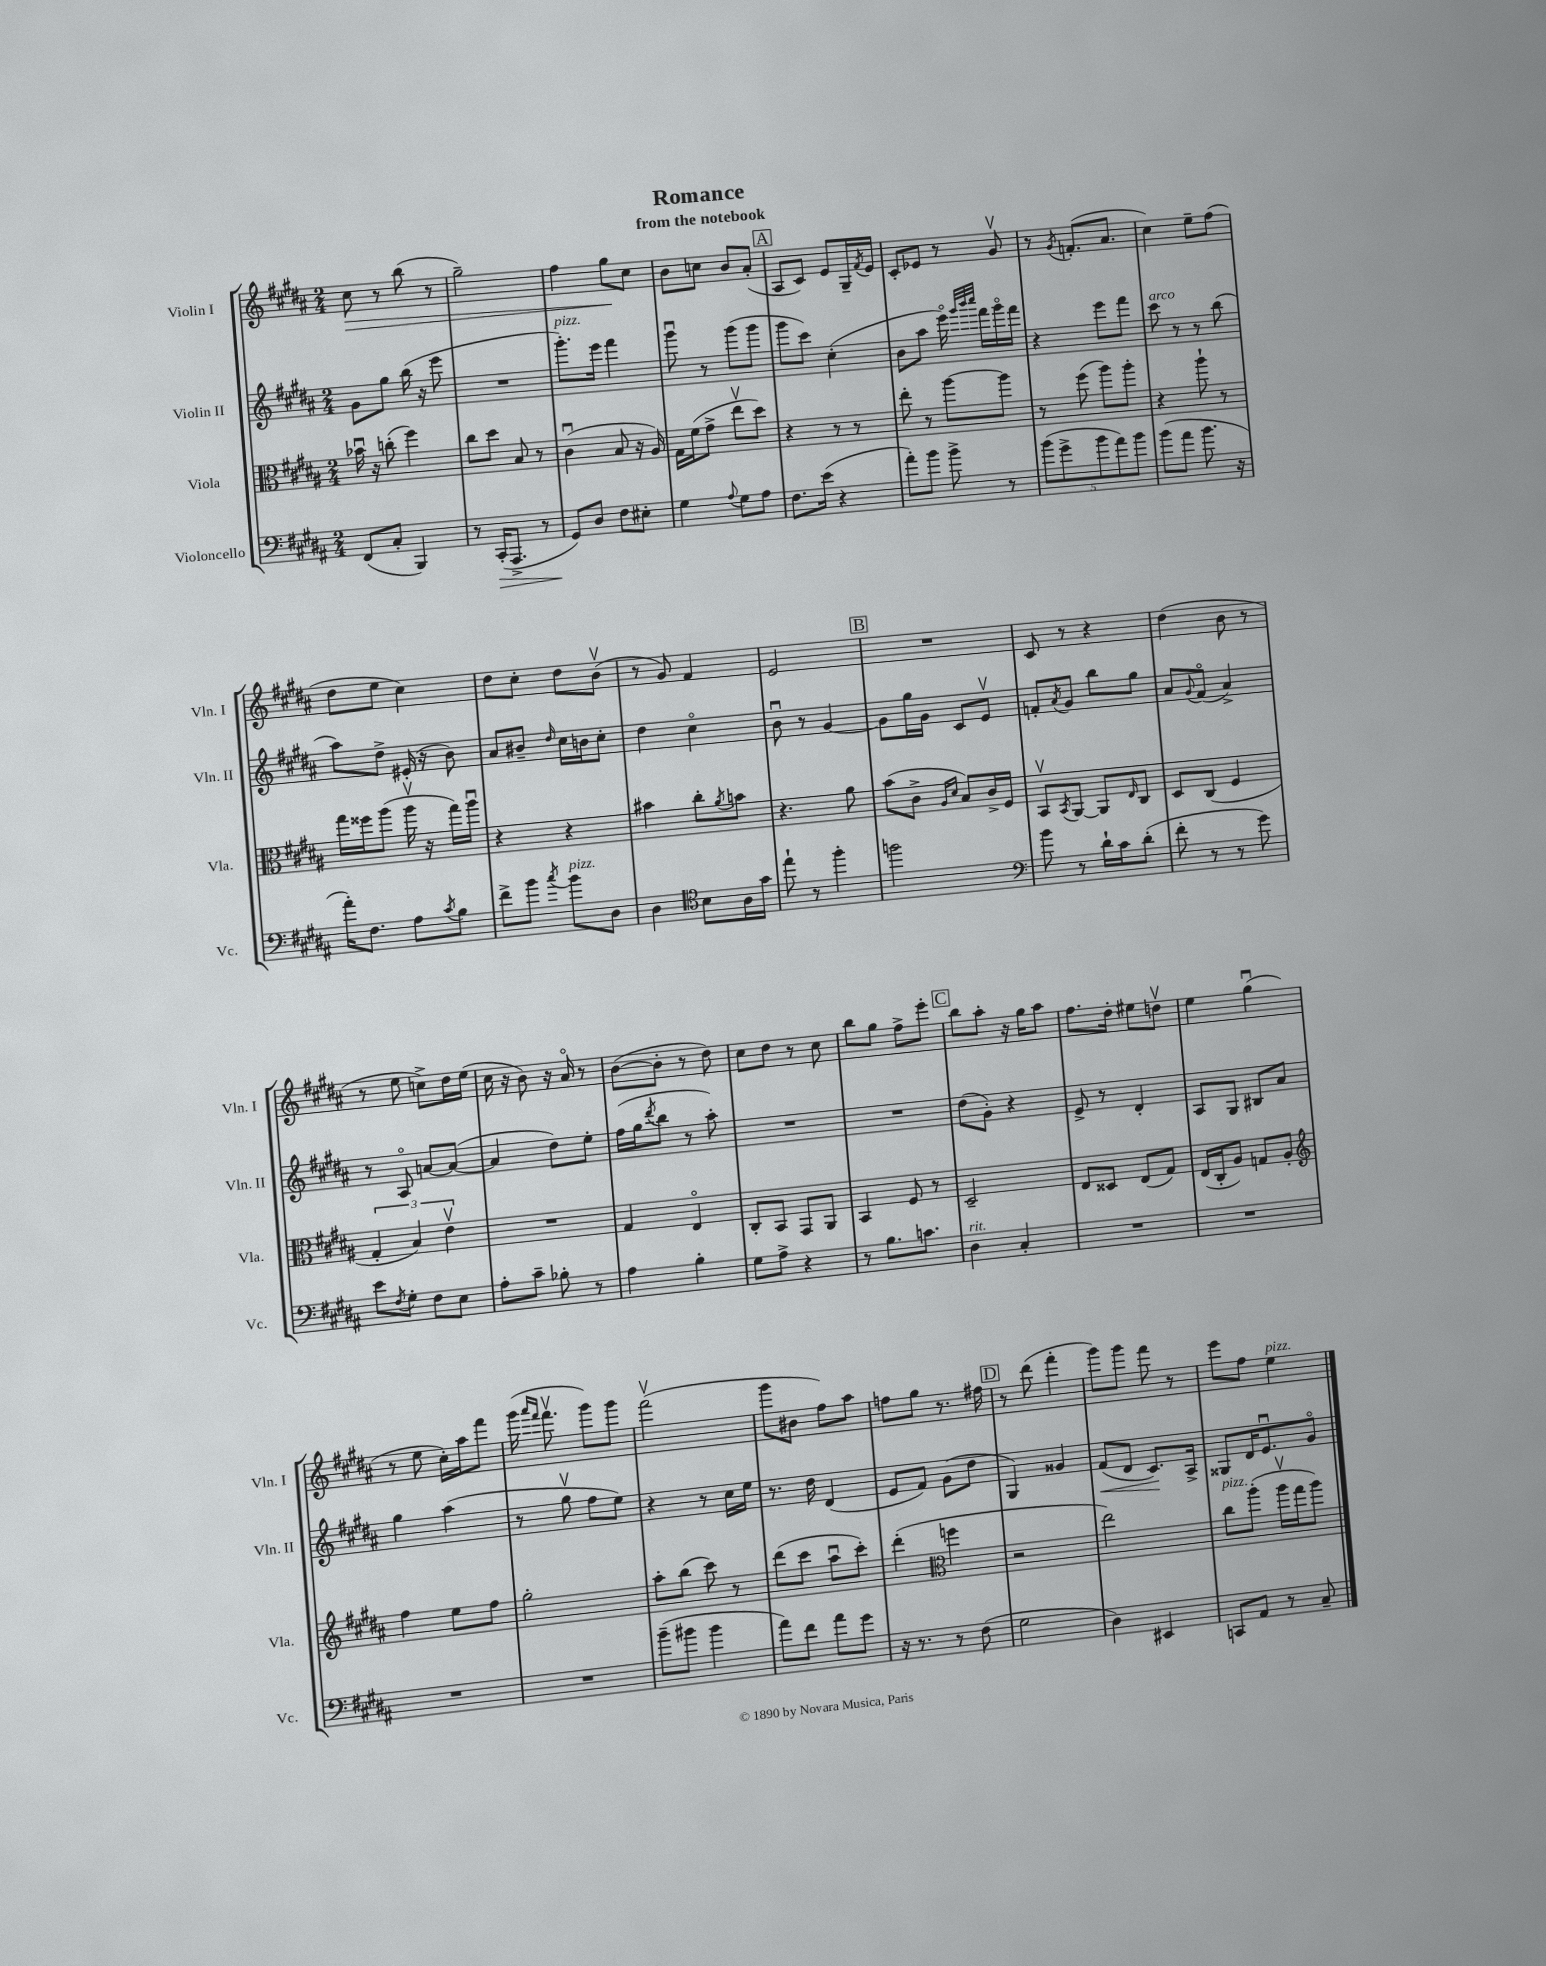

**kern	**kern	**kern	**kern
*staff4	*staff3	*staff2	*staff1
*clefF4	*clefC3	*clefG2	*clefG2
*k[f#c#g#d#a#]	*k[f#c#g#d#a#]	*k[f#c#g#d#a#]	*k[f#c#g#d#a#]
*M2/4	*M2/4	*M2/4	*M2/4
(8FF#/L	16b-u\	8g#\L	8cc#\
.	16r	.	.
8C#'/J	(8cc'\	8gg#\J	8r
4BBB/)	4ff#\)	(16bb\	(8bb\
.	.	16r	.
.	.	8eee\	8r
=	=	=	=
8r	8cc#\L	2r	2gg#~\)
(16CC#'/LK	8dd#\J	.	.
8.AAA#^/J	.	.	.
.	8B/	.	.
8r	8r	.	.
=	=	=	=
8GG#/L)	(4c#u\	8.ggg#'\L)	4ff#\
8D#/J	.	.	.
.	.	16eee\Jk	.
8F#\L	8B/	4fff#\	8gg#\L
8E#'\J	16r	.	8cc#\J
.	16A#/)	.	.
=	=	=	=
4G#\	16G#\LL	8ggg#u\	8b\L
.	(16f#\J	.	.
.	8g#^\J	8r	8cc\J
8qqA#/	.	.	.
8G#\L	8eev\L	(8ggg#\L	8b/L
8A#\J	8dd#\J)	8ggg#\J	(8a#'/J
=	=	=	=
8.F#\L	4r	8ggg#\L	8A#/L
.	.	8ccc#\J)	8c#/J)
(16e\Jk	.	.	.
4r	8r	(4cc#'\	8e/L
.	8r	.	16G#~/L
.	.	.	8qf#/
.	.	.	16e/JJ
=	=	=	=
8a#'\L)	8ee'\	8b\L	8c#'/L
8b\J	8r	8aa#\J	8e-/J
8b^\	[8aa#\L	16eeeo\)	8r
.	.	32qqggg#/LLL	.
.	.	32qqbbb/	.
.	.	32qqcccc#/JJJ	.
.	.	16fff#\LL	.
8r	8aa#\]J	16ggg#o\	8g#v/
.	.	16fff#\JJ	.
=	=	=	=
(10b\L	8r	4r	8r
10g#^\	.	.	.
.	.	.	8qg#/
.	(8ff#\	.	(8.f'/L
10b\	.	.	.
.	8aa#\L)	8eee\L	.
10a#\)	.	.	.
.	.	.	8.a#/J
.	8aa#'\J	8fff#\J	.
10b\J	.	.	.
=	=	=	=
(8b\L	4r	8ccc#\	4cc#\)
8a#\J	.	8r	.
8.b\	8aa#`\	8r	8ee~\L
.	8r	(8bb\	(8ff#\J
16r	.	.	.
=	=	=	=
16a#'\LK)	16gg#\LL	8aa#\L)	8dd#\L
8.F#\J	16ff##\J	.	.
.	(8aa#\J	8dd#^\J	8ee\J
8A#\L	16aa#v\	(16e#'/	4cc#\)
.	16r	16r	.
8qc#/	.	.	.
8B\J	16gg#\LL)	8b\)	.
.	16aa#u\JJ	.	.
=	=	=	=
8f#^\L	4r	8a#/L	8dd#\L
8b\J	.	8b#~/J	8cc#'\J
8qcc#/	.	16qqdd#/	.
8b\L	4r	16cc#\LL	8dd#\L
.	.	16b\J	.
8D#\J	.	8cc#'\J	(8bv\J
=	=	=	=
4D#\	4b#\	4dd#\	8r
.	.	.	8g#/)
*clefC4	*	*	*
8B\L	8cc#'\L	4cc#o\	4f#/
.	8qa#/	.	.
16A#\L	8b\J	.	.
16g#\JJ	.	.	.
=	=	=	=
8ee`\	4.r	8bu\	2e/
8r	.	8r	.
4ff#'\	.	[4g#/	.
.	8a#\	.	.
=	=	=	=
2ff\	(8b\L	8g#\]L	2r
.	8c#^\J	16gg#\L	.
.	.	16g#\JJ	.
.	16qqA#/LL	.	.
.	16qqd#/JJ	.	.
.	8B/L)	8c#/L	.
.	16c#^/L	8ev/J	.
.	16F#/JJ	.	.
=	=	=	=
*clefF4	*	*	*
8b\	8BBv/L	8f'/L	8c#/
.	8qBB/	8qa#/	.
8r	[8AA#/J	8g#/J	8r
16d#`\LL	8AA#/]L	8bb\L	4r
16c#\J	.	.	.
.	16qqE/	.	.
(8d#'\J	8C#/J	8gg#\J	.
=	=	=	=
8f#'\	8D#/L	8a#/L	(4dd#\
.	.	8qqg#/	.
8r	(8C#/J	(8f#o/J	.
8r	4F#/	4a#^/)	8b\
8g#\)	.	.	8r
=	=	=	=
8e\L	6G#'/	8r	8r
8qF#/	.	.	.
8G#'\J	.	8A#o/	8ee\
.	6B/)	.	.
8F#\L	.	[8a/L	8cc^\L)
.	6ev\	.	.
8E\J	.	(8a/_J	16dd#\L
.	.	.	(16ee\JJ
=	=	=	=
8A#'\L	2r	4a/]	16cc#\
.	.	.	16r
8c#~\J	.	.	8b\)
8B-'\	.	8dd#\L)	16r
.	.	.	16a#o/
8r	.	8ee'\J	8r
=	=	=	=
4A#\	4G#/	(16ff#\LL	([8b\L
.	.	16gg#\J	.
.	.	8qddd#/	.
.	.	8bb\J	8b'\]J
4B'\	4Eo/	8r	8r
.	.	8aa#'\)	8dd#\)
=	=	=	=
8G#\L	8C#'/L	2r	8cc#\L
8A#^\J	8BB/J	.	8dd#\J
4r	8GG#/L	.	8r
.	8AA#/J	.	8cc#\
=	=	=	=
8r	4BB/	2r	8bb\L
8.B\L	.	.	8gg#\J
.	8F#/	.	8ff#^\L
8.c\J	.	.	.
.	8r	.	8eee'\J
=	=	=	=
4D#\	2D#~/	(8dd#\L	8bb\L
.	.	8g#'\J)	8aa#'\J
4C#'/	.	4r	16r
.	.	.	16gg#\LK
.	.	.	8aa#\J
=	=	=	=
2r	8E/L	8e^/	8.ff#\L
.	8D##/J	8r	.
.	.	.	16dd#'\Jk
.	(8E/L	4d#'/	8ee#\L
.	8G#/J)	.	8ddv\J
=	=	=	=
2r	(16E/LL	8A#/L	4ee\
.	16C#'/J	.	.
.	8A#/J)	8G#/J	.
.	8G/L	8B#/L	(4gg#u\
.	8A#'/J	8a#/J	.
=	=	=	=
*	*clefG2	*	*
2r	4ff#\	4gg#\	8r
.	.	.	8ee\
.	8ee\L	(4aa#\	16cc#'\LL)
.	.	.	16aa#\J
.	8ff#\J	.	8fff#\J
=	=	=	=
2r	2gg#'\	8r	(16ggg#\
.	.	.	16qqaaa#/LL
.	.	.	16qqfff#/JJ
.	.	.	8.fff#v\
.	.	8gg#v\	.
.	.	8ff#\L	8ggg#\L)
.	.	8ee\J)	8ggg#\J
=	=	=	=
(8b~\L	8aa#'\L	4r	(2fff#v\
8b#\J	(8bb\J	.	.
4b#\	8ccc#\)	8r	.
.	8r	16cc#\LL	.
.	.	16ee\JJ	.
=	=	=	=
8a#\L)	(8ddd#\L	8.r	8ggg#\L
8f#\J	8ccc#\J	.	8b#\J
.	.	16dd#\	.
8a#\L	8aa#u\L	(4d#/	8ff#\L)
8g#\J	8ccc#'\J)	.	8aa#\J
=	=	=	=
16r	(4ddd#'\	8e/L	8ff\L
8.r	.	.	.
.	.	8f#/J)	8gg#\J
*	*clefC3	*	*
8r	4ff\	(8g#\L	8.r
(8F#\	.	8dd#\J	.
.	.	.	16ff#\
=	=	=	=
2G#\	2r	4G#/)	8r
.	.	.	(8ddd#\
.	.	4g##/	4fff#'\
=	=	=	=
4D#\)	2ee\)	(8f#/L	8ggg#\L)
.	.	8d#/J	8ggg#\J
4EE#/	.	8.c#/L)	8fff#\
.	.	.	8r
.	.	16A#^/Jk	.
=	=	=	=
8CC/L	8cc#\L	8G##/L	8eee\L
8AA#/J	(8aa#'\J	16d#/K	8ff#\J
.	.	8.eu/	.
8r	16aa#v\LL	.	4ee\
.	16gg#\J	.	.
8C#~/	8aa#\J)	8g#o/J	.
==	==	==	==
*-	*-	*-	*-
